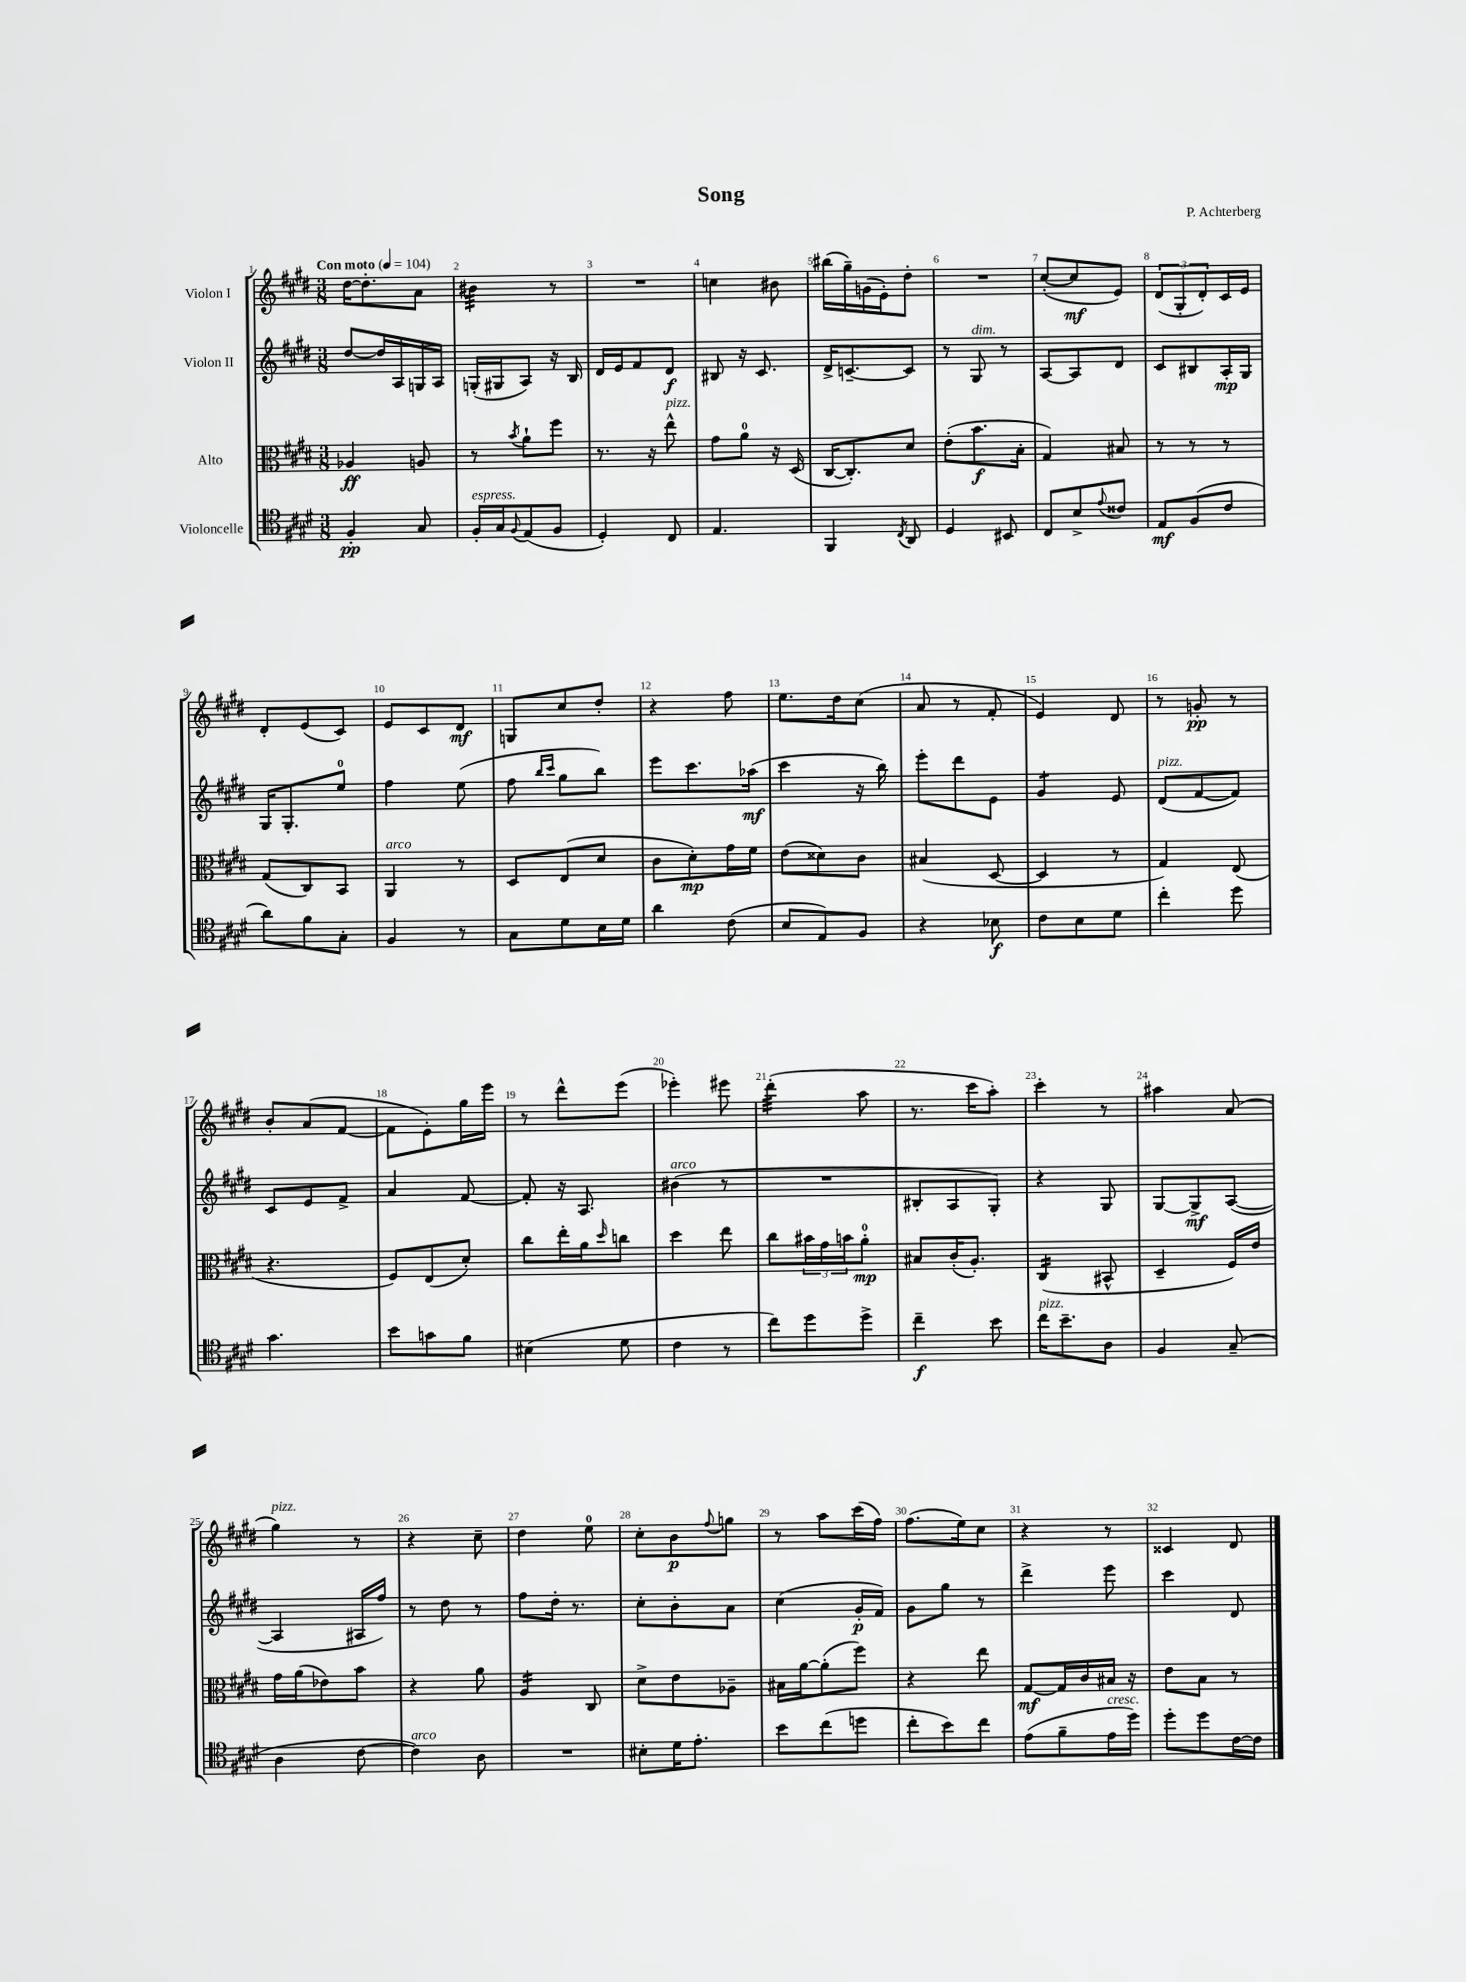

**kern	**kern	**kern	**kern
*staff4	*staff3	*staff2	*staff1
*clefC4	*clefC3	*clefG2	*clefG2
*k[f#c#g#d#]	*k[f#c#g#d#]	*k[f#c#g#d#]	*k[f#c#g#d#]
*M3/8	*M3/8	*M3/8	*M3/8
*MM104	*MM104	*MM104	*MM104
4F#'	4A-	[8dd#	[16dd#
.	.	.	8.dd#']
.	.	16dd#]	.
.	.	16A	.
8G#	8A	16G	8a
.	.	16A	.
=	=	=	=
16F#'	8r	(16G'	4b#
16G#	.	16G#	.
8qqF#	8qb	.	.
(8E	8a`	8A)	.
8F#	8ff#	16r	8r
.	.	16B	.
=	=	=	=
4D#')	8.r	16d#	4.r
.	.	16e	.
.	.	8f#	.
.	16r	.	.
8C#	8ee^^	8d#	.
=	=	=	=
4.E	8g#	8B#	4cc
.	8a	16r	.
.	.	8.c#	.
.	16r	.	8b#
.	(16D#	.	.
=	=	=	=
4FF#	[16C#	16d#^	(16bb#
.	8.C#'])	[8.c~	16gg#~)
.	.	.	(16g
.	.	.	16e')
8qC#	.	.	.
8AA	8d#	8c]	8dd#'
=	=	=	=
4D#	(8e'	8r	4.r
.	8.b	8G#	.
8BB#	.	8r	.
.	16B'	.	.
=	=	=	=
8C#	4G#)	[8A	([8cc#'
8B^	.	8A]	8cc#]
8qqe	.	.	.
8c##	8B#	8d#	8e)
=	=	=	=
8E	8r	8c#	(12d#
.	.	.	12G#'
(8F#	8r	8B#	.
.	.	.	12d#')
8c#	8r	16A'	16c#
.	.	16G#	16e
=	=	=	=
8a)	(8G#	16G#	8d#'
.	.	8.G#'	.
8f#	8C#)	.	(8e
8G#'	8BB	8ee	8c#)
=	=	=	=
4F#	4AA	4ff#	8e
.	.	.	8c#
8r	8r	(8ee	8d#
=	=	=	=
8G#	8D#	8ff#	8G
.	.	16qqbb	.
.	.	16qqccc#	.
8d#	(8E	8gg#	8cc#
16B	8d#	8bb)	8dd#'
16d#	.	.	.
=	=	=	=
4a	8c#	8eee	4r
.	8d#')	8.ccc#	.
(8c#	16g#	.	8ff#
.	16f#	(16aa-	.
=	=	=	=
8B	(8e	4ccc#	8.ee
8E)	8d##)	.	.
.	.	.	16dd#
8F#	8c#	16r	(8cc#
.	.	16bb)	.
=	=	=	=
4r	(4B#	8eee'	8a
.	.	8ddd#	8r
8B-	[8D#	8e	8f#'
=	=	=	=
8c#	4D#]	4g#	4e)
8B	.	.	.
8d#	8r	8e	8d#
=	=	=	=
4cc#'	4G#)	(8d#	8r
.	.	[8f#	8g'
8dd#	(8E	8f#])	8r
=	=	=	=
4.g#	4.r	8c#	8b'
.	.	8e	(8a
.	.	8f#^	[8f#
=	=	=	=
8b	8F#)	4a	8f#]
8g	(8E	.	8e')
8f#	8d#')	[8f#	16gg#
.	.	.	16eee
=	=	=	=
(4B#	8cc#	8f#']	8r
.	16ee'	16r	8ddd#^^
.	16a	8.A	.
.	16qqdd#	.	.
8d#	8cc	.	(8eee
=	=	=	=
4c#	4dd#	(4b#	4eee-')
8r	8ee	8r	8eee#
=	=	=	=
8cc#)	8cc#	4.r	(4ddd#'
8dd#	24b#	.	.
.	24g#	.	.
.	24b	.	.
8dd#^	8a'	.	8aa
=	=	=	=
4cc#~	8B#	8B#'	8.r
.	(16c#'	8A	.
.	8.A')	.	16ccc#
8b	.	8G#')	8aa')
=	=	=	=
16cc#	(4C#	4r	4ccc#'
8.b~	.	.	.
8A	8BB#^^	8G#	8r
=	=	=	=
4F#	4D#~	[8G#	4aa#
.	.	8G#^]	.
(8G#~	16F#)	([8A	(8a
.	16e	.	.
=	=	=	=
4A	16g#	4A]	4gg#)
.	(16a	.	.
.	8e-)	.	.
[8c#	8b	16A#	8r
.	.	16ff#)	.
=	=	=	=
4c#])	4r	8r	4r
.	.	8dd#	.
8A	8a	8r	8cc#~
=	=	=	=
4.r	4A	8ff#	4dd#
.	.	16dd#'	.
.	.	8.r	.
.	8C#	.	8ee
=	=	=	=
8B#'	8d#^	8cc#'	8cc#'
16d#	8e	8b'	8b
8.e'	.	.	.
.	.	.	8qqff#
.	8A-~	8a	8gg
=	=	=	=
8b	16B#	(4cc#	8r
.	[16a	.	.
(8cc#	(8a']	.	8aa
8dd	8ff#)	16g#'	(16ccc#
.	.	16f#)	16ff#)
=	=	=	=
8cc#'	4r	8g#	(8.ff#
8b)	.	8gg#	.
.	.	.	16ee)
8cc#	8ee	8r	8cc#
=	=	=	=
(8e	[8G#	4ddd#^	4r
8f#~	16G#]	.	.
.	16c#	.	.
16e	16B#	8eee	8r
16dd#)	16r	.	.
=	=	=	=
8dd#'	8e	4ccc#	4c##
8dd#	8B	.	.
[16c#	8r	8d#	8d#
16c#]	.	.	.
==	==	==	==
*-	*-	*-	*-
